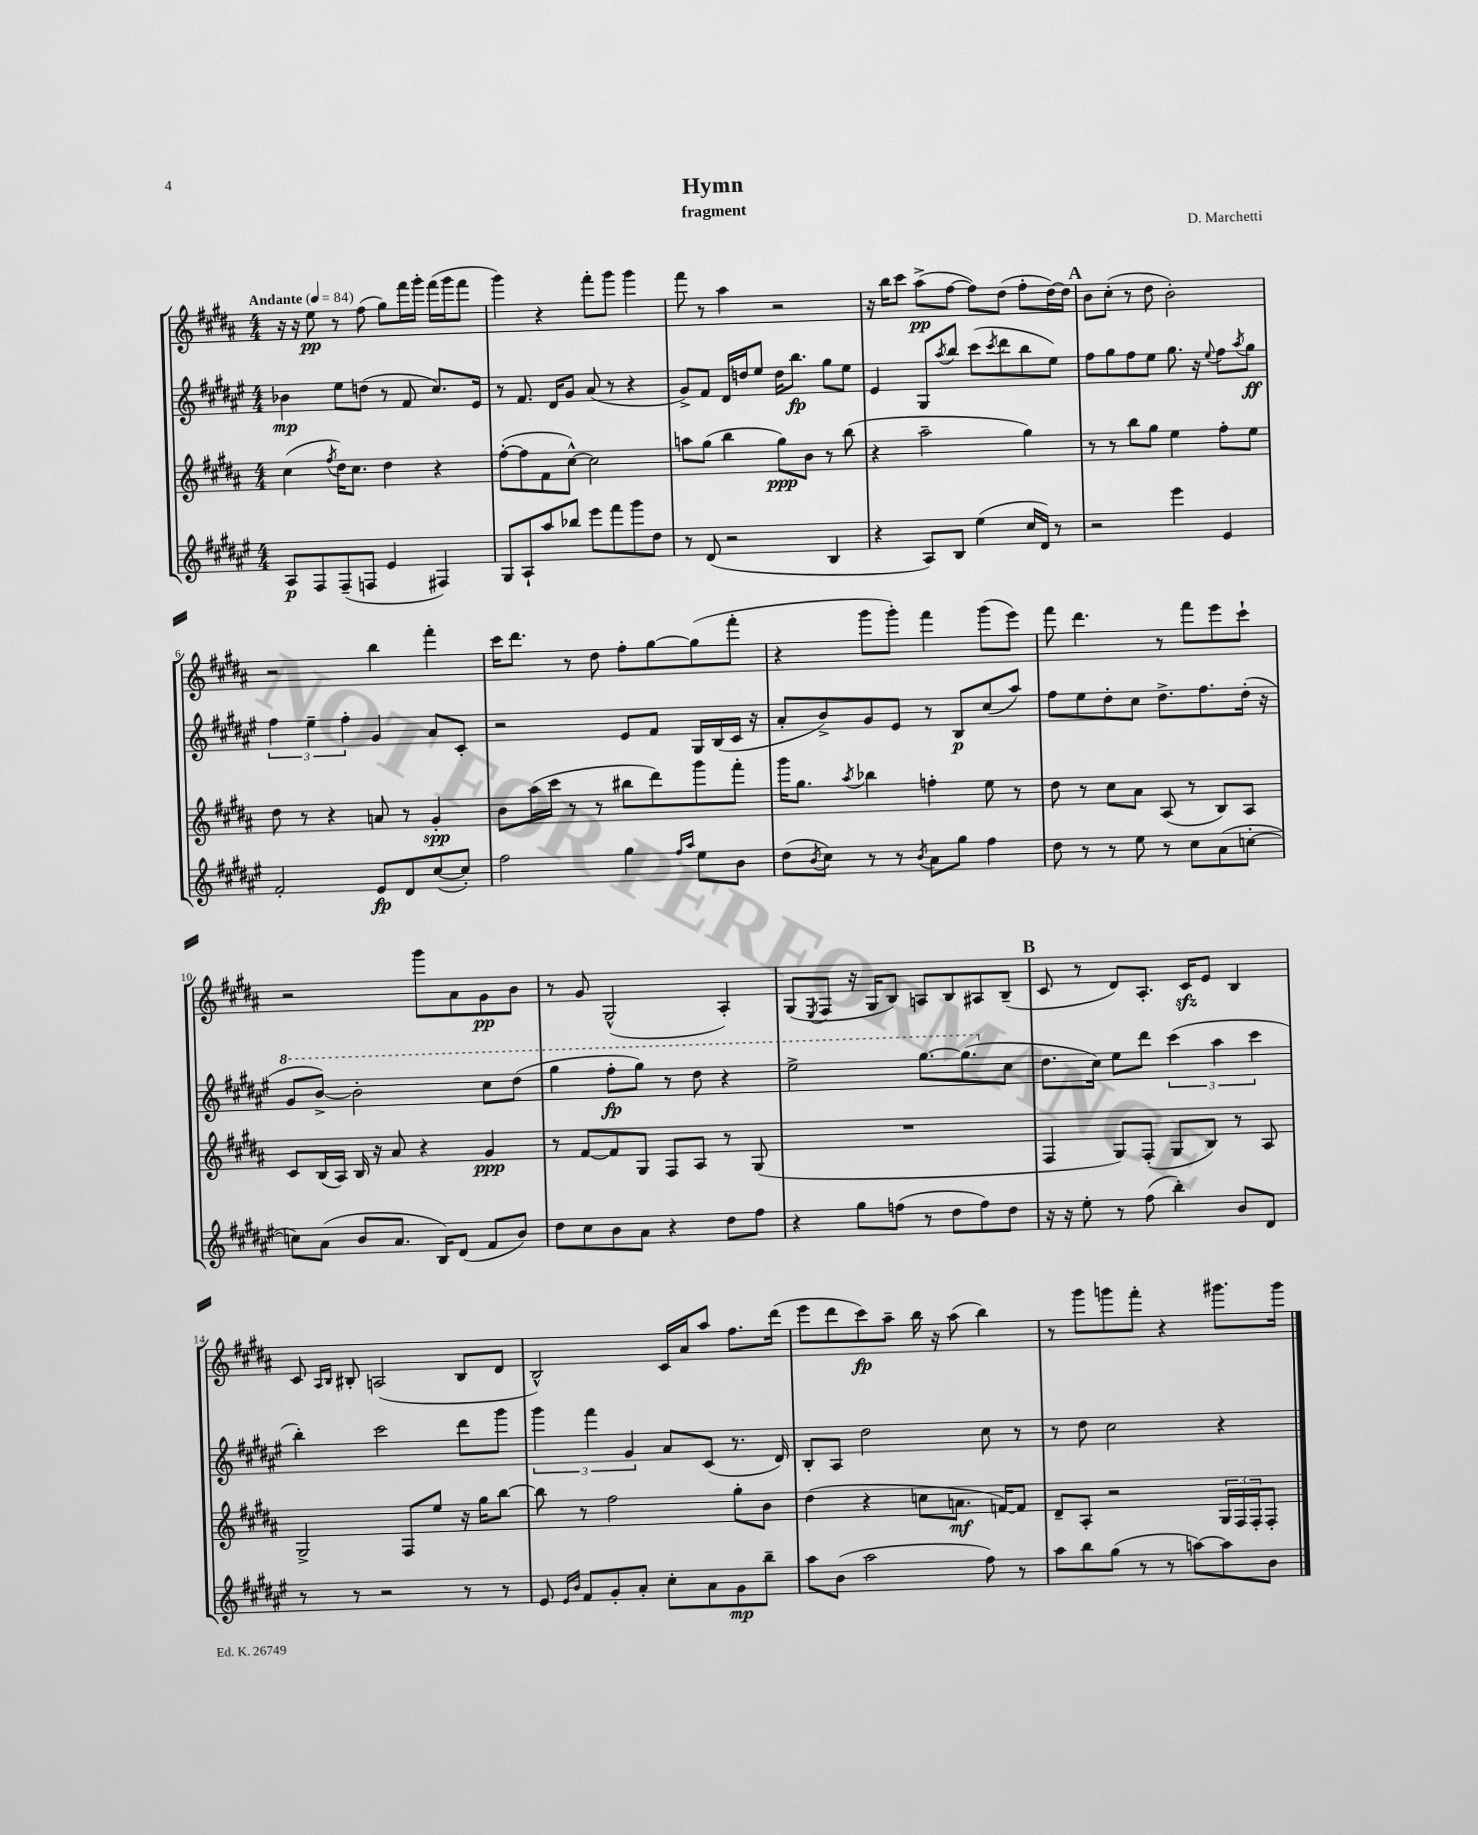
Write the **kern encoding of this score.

**kern	**kern	**kern	**kern
*staff4	*staff3	*staff2	*staff1
*clefG2	*clefG2	*clefG2	*clefG2
*k[f#c#g#d#a#e#]	*k[f#c#g#d#a#]	*k[f#c#g#d#a#e#]	*k[f#c#g#d#a#]
*M4/4	*M4/4	*M4/4	*M4/4
*MM84	*MM84	*MM84	*MM84
8A#	(4cc#	4b-	16r
.	.	.	16r
8F#	.	.	8ee
.	8qff#	.	.
(8F#~	16dd#)	8ee#	8r
.	8.cc#	.	.
8F	.	(8dd	(8ff#
4e#	4dd#	8r	8gg#)
.	.	8f#	16fff#
.	.	.	16ggg#'
4F#)	4r	8.cc#)	(16fff#
.	.	.	16ggg#
.	.	.	8fff#
.	.	16e#	.
=	=	=	=
8G#	([8ff#'	8r	4ggg#)
8A#`	8ff#]	8.f#	.
8aa#	8f#	.	4r
.	.	16d#	.
8bb-	[8cc#^^)	8g#	.
8eee#	2cc#]	(8a#	8fff#'
8fff#	.	8r	8ggg#
8ggg#	.	4r	4ggg#
8dd#	.	.	.
=	=	=	=
8r	8aa	8g#^)	8fff#
(8d#	(8gg#	8f#	8r
2r	4bb	16d#	4aa#
.	.	16dd	.
.	.	8ee#	.
.	8gg#)	16dd	2r
.	.	8.bb	.
.	8b	.	.
4B	8r	8gg#	.
.	(8bb	8ee#	.
=	=	=	=
4r	4r	4e#	16r
.	.	.	16bb
.	.	.	8ccc#
8A#)	2aa#~	8G#	(8aa#^
.	.	8qaa#	.
8B	.	8bb	[8ff#
(4ee#	.	(8ccc#	8ff#])
.	.	8qccc#	.
.	.	8ddd#	(8dd#
16cc#	4gg#)	8bb	8ff#'
16d#)	.	.	.
8r	.	8ee#)	[16dd#)
.	.	.	16dd#]
=	=	=	=
2r	8r	8ff#	8b
.	8r	8gg#	(8cc#'
.	8bb	8ff#	8r
.	8gg#	8ee#	8dd#
4eee#	4ee	8.gg#	2b')
.	.	16r	.
.	.	8qqee#	.
4e#	8ff#'	8ff#	.
.	.	8qaa#	.
.	8ee	8gg#	.
=	=	=	=
2f#'	8dd#	6ff#	2r
.	8r	.	.
.	.	6ee#~	.
.	4r	.	.
.	.	6ff#'	.
8e#	8a	4g#	4bb
8d#	8r	.	.
([8cc#	4g#'	8a#	4fff#'
8cc#'])	.	8c#'	.
=	=	=	=
2ff#	8b	2r	16ccc#
.	.	.	8.ddd#
.	(16aa#	.	.
.	16ccc#	.	.
.	8r	.	8r
.	8r	.	8dd#
4gg#	8bb#	8e#	8ff#'
.	8ddd#)	8f#	[8gg#
16qqff#	.	.	.
16qqaa#	.	.	.
8ee#	8ggg#	16G#	(8gg#]
.	.	(16B	.
8b	8fff#'	16c#	8fff#'
.	.	16r	.
=	=	=	=
(8dd#	16ggg#	8a#'	4r
.	8.gg#	.	.
8qb	.	.	.
8cc#)	.	8b^)	.
.	8qaa#	.	.
8r	4bb-	8g#	8ggg#
8r	.	8e#	8ggg#')
8qb	.	.	.
8a#	4ff'	8r	4fff#
8gg#	.	8B	.
4ff#	8ee	(8cc#	(8ggg#
.	8r	8aa#)	8eee)
=	=	=	=
8dd#	8dd#	8ff#	8fff#
8r	8r	8ee#	4.ddd#
8r	8cc#	8dd#'	.
8ee#	8a#	8cc#	.
8r	(8A#	8.dd#^	8r
8cc#	8r	.	8fff#
.	.	8.ff#	.
(8a#	8B)	.	8eee
[8cc'	8A#	(16dd#'	8ccc#`
.	.	16r	.
=	=	=	=
8cc])	8c#	8gg#	2r
(8a#	(16B	[8bb^)	.
.	16A#)	.	.
8b	16B	2bb']	.
.	16r	.	.
8.a#	8a#	.	.
.	4r	.	8ggg#
16B)	.	.	.
(8d#	.	.	8a#
8f#	4g#	8ccc#	8g#
8b)	.	(8ddd#	8b
=	=	=	=
8dd#	8r	4ggg#	8r
8cc#	[8f#	.	8g#
8b	8f#]	8fff#'	(2G#^^
8a#	8G#	8ggg#)	.
4r	8F#	8r	.
.	8A#	8ddd#	.
8dd#	8r	4r	4A#')
8ff#	(8G#	.	.
=	=	=	=
4r	1r	2eee#^	(8G#
.	.	.	8qE
.	.	.	8F#
8gg#	.	.	16r
.	.	.	16G#
(8ff	.	.	8B)
8r	.	[8.ggg#	8A
8dd#	.	.	8B
.	.	(8.ggg#]	.
8ff)	.	.	8A#
8dd#	.	8cc#	(8B~
=	=	=	=
16r	4F#	8.dd#	8c#
16r	.	.	.
8ee#'	.	.	8r
.	.	16cc#)	.
8r	8G#)	8ee#	8d#)
(8ff#	(8F#'	8ddd#	8.A#'
4bb')	8G#	(6ccc#	.
.	.	.	16c#
.	8B)	.	8e
.	.	6aa#	.
8b	8r	.	4B
.	.	6ccc#	.
8d#	8A#	.	.
=	=	=	=
8r	2G#^	4bb')	8c#
.	.	.	16qqA#
.	.	.	16qqB
8r	.	.	8B#'
2r	.	2ccc#	(2A
.	8F#	.	.
.	8ee	.	.
8r	16r	8ddd#	8B#
.	16gg#	.	.
8r	[8bb	8ggg#	8d#
=	=	=	=
8e#	8bb]	6ggg#	2B^^)
16qqe#	.	.	.
16qqb	.	.	.
8f#	8r	.	.
.	.	6fff#	.
8g#'	2ff#	.	.
.	.	6g#	.
8a#'	.	.	.
8cc#'	.	8a#	16c#
.	.	.	16a#
8a#	.	(8c#	8aa#
8g#	8gg#'	8.r	8.ff#
8bb~	8b	.	.
.	.	16d#)	(16ddd#
=	=	=	=
8aa#	(4dd#	8B'	8eee
(8b	.	8A#	8ddd#
2aa#	4r	2dd#	8ccc#)
.	.	.	8aa#~
.	8cc	.	16bb
.	.	.	16r
.	8.a	.	(8aa#
8ff#)	.	8cc#	4bb)
.	[16f)	.	.
8r	8f]	8r	.
=	=	=	=
8aa#	8d#~	8r	8r
8bb	8A#'	8dd#	8ggg#
(8gg#	2r	2cc#	8ggg
8r	.	.	8fff#'
8r	.	.	4r
[8aa)	.	.	.
8aa]	24G#	4r	8.ggg#
.	24F#	.	.
.	24F#'	.	.
8b	8F#'	.	.
.	.	.	16ggg#
==	==	==	==
*-	*-	*-	*-
